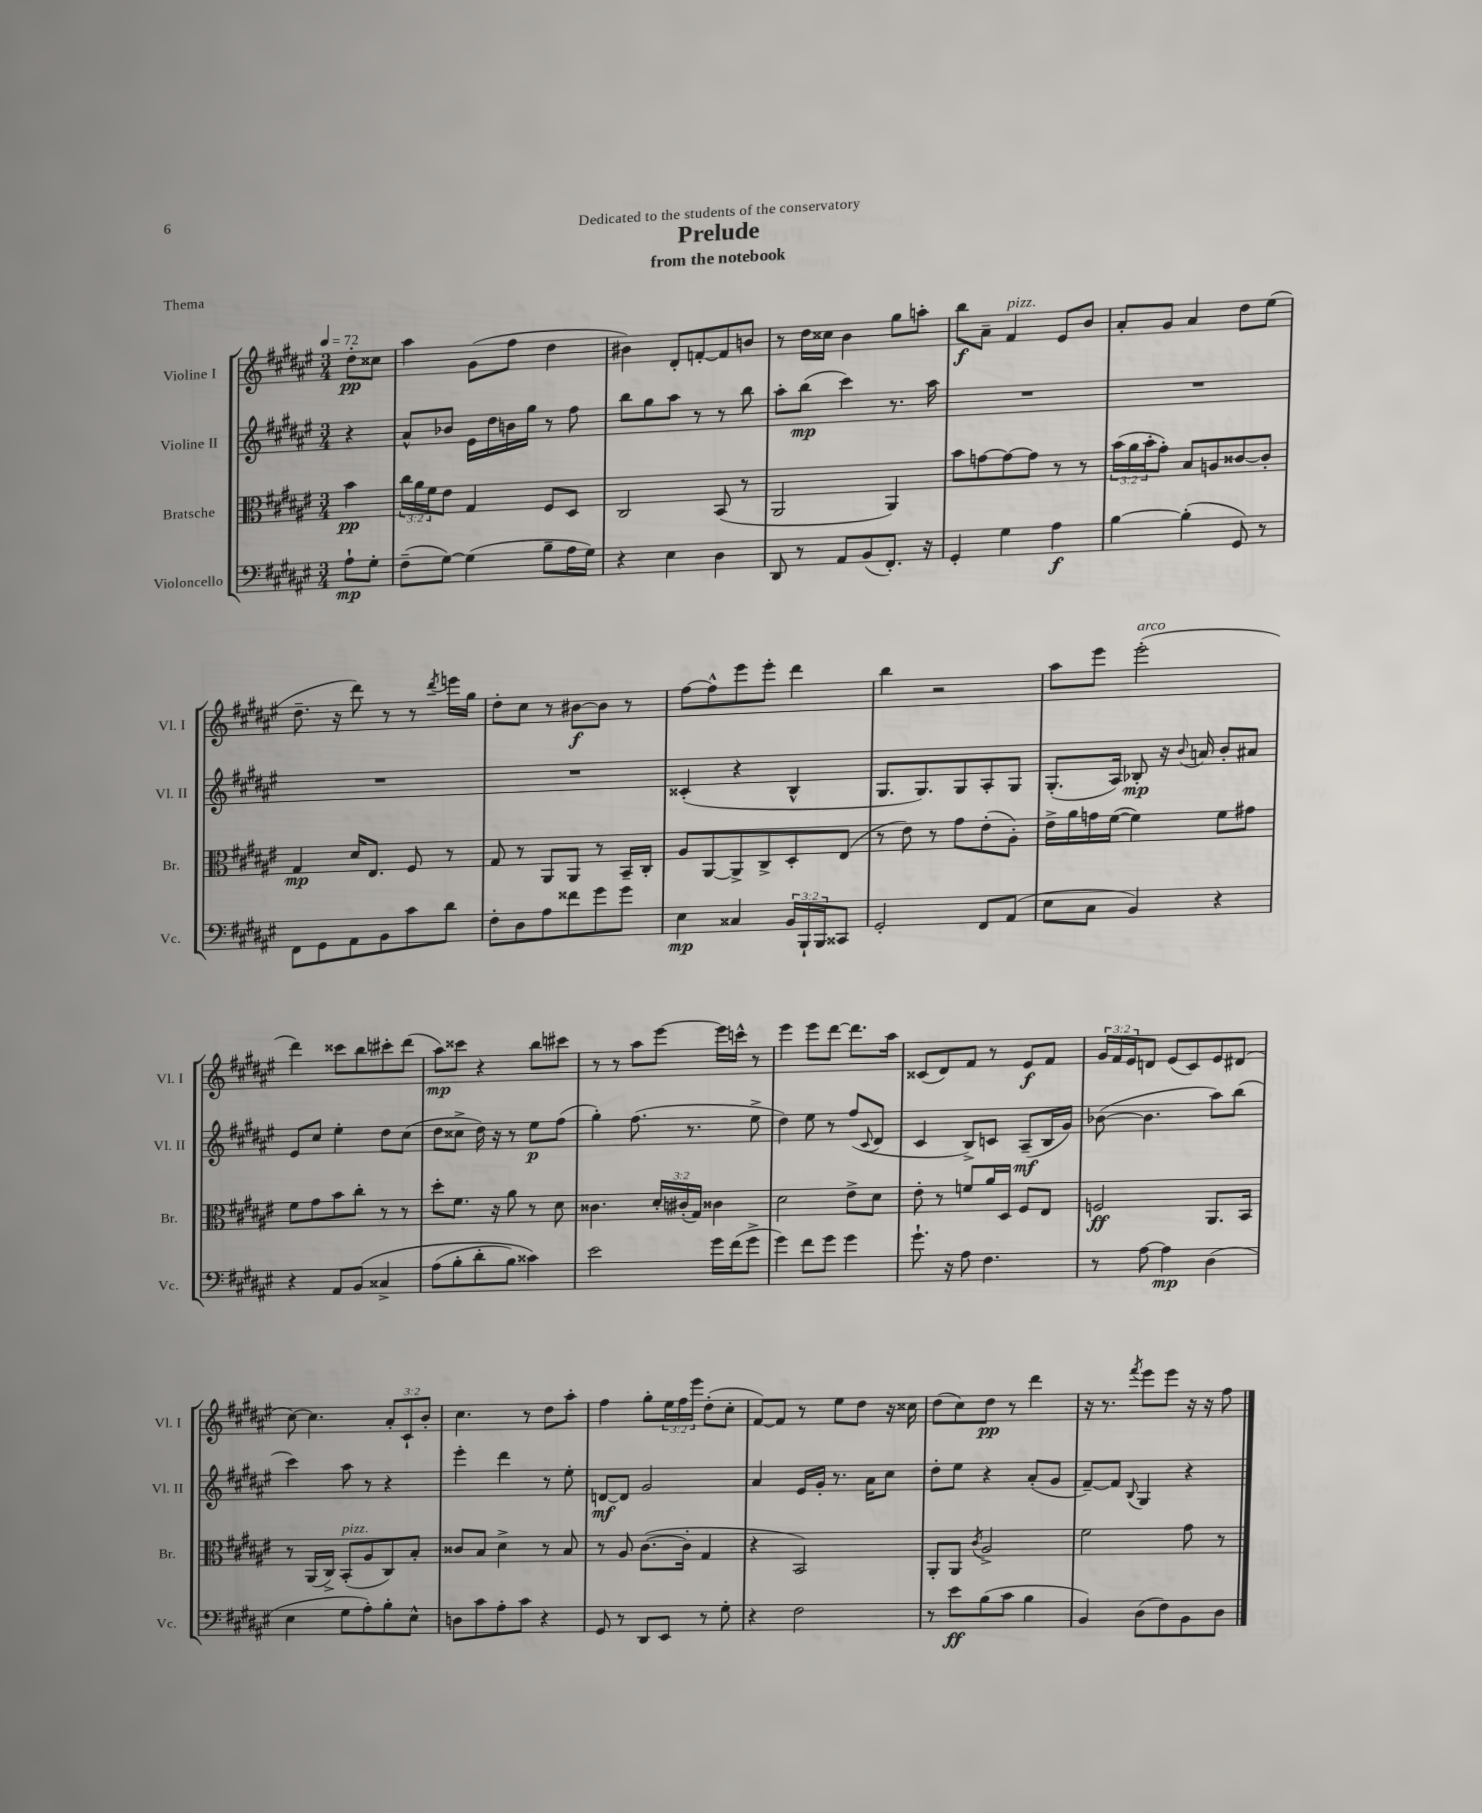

**kern	**kern	**kern	**kern
*staff4	*staff3	*staff2	*staff1
*clefF4	*clefC3	*clefG2	*clefG2
*k[f#c#g#d#a#e#]	*k[f#c#g#d#a#e#]	*k[f#c#g#d#a#e#]	*k[f#c#g#d#a#e#]
*M3/4	*M3/4	*M3/4	*M3/4
*MM72	*MM72	*MM72	*MM72
8A#`	4b	4r	8dd#'
8G#'	.	.	8cc##
=	=	=	=
(8F#~	24cc#	8a#^^	4aa#
.	24a#	.	.
.	24f#	.	.
[8G#)	8e#	8b-	.
(4G#]	4G#	16e#	(8g#
.	.	16dd#	.
.	.	16b	8ff#
.	.	16gg#	.
8B~	8F#	8r	4dd#
16A#	8D#	8ff#	.
16G#)	.	.	.
=	=	=	=
4r	2C#	8bb	4b#)
.	.	8gg#	.
4E#	.	8aa#	8d#'
.	.	8r	[8f'
4D#	(8BB	8r	8f]
.	8r	8bb	8b
=	=	=	=
8DD#	2AA#	8aa#'	8r
8r	.	(8bb	16dd#
.	.	.	16cc##
8AA#	.	4ccc#)	4b
(8BB	.	.	.
8.FF#')	4AA#)	8.r	8gg#
.	.	.	8aa'
16r	.	16aa#	.
=	=	=	=
4GG#'	8b	2.r	8bb
.	[8g	.	8a#~
4G#	8g_	.	4f#
.	8g]	.	.
4A#	8r	.	8e#
.	8r	.	8b
=	=	=	=
[4B	(24b	2.r	8a#'
.	24a#	.	.
.	24b'	.	.
.	8g#')	.	8g#
(4B']	8B	.	4a#
.	8A	.	.
8GG#)	[8c##	.	8dd#
8r	8c##']	.	(8ee#
=	=	=	=
8FF#	4G#	2.r	8.dd#~
8GG#	.	.	.
.	.	.	16r
8AA#	16d#	.	8ddd#)
.	8.E#	.	.
8BB	.	.	8r
8c#	8F#	.	8r
.	.	.	8qddd#
8d#	8r	.	16eee
.	.	.	16gg#
=	=	=	=
8F#'	8G#	2.r	8dd#'
8D#	8r	.	8cc#
8A#	8AA#	.	8r
8f##	8AA#	.	[8b#
8g#	8r	.	8b#]
8g#	16BB~	.	8r
.	16C#'	.	.
=	=	=	=
4E#	8A#	(4c##'	[8ff#
.	[8AA#	.	8ff#^^]
4C##	8AA#^]	4r	8eee#
.	8C#^	.	8eee#'
24BB	8D#'	4B^^	4ddd#
24BBB`	.	.	.
24BBB	.	.	.
8CC##	(8E#	.	.
=	=	=	=
2GG#'	8r	8.G#	4bb
.	8e#)	.	.
.	.	8.G#)	.
.	8r	.	2r
.	8g#	8G#	.
8FF#	(8e#'	8A#'	.
(8AA#	8A#')	8G#	.
=	=	=	=
8E#	16e#^	(8.G#'	8aa#
.	16a#	.	.
8C#	16g	.	8eee#
.	([16f#	16A#)	.
4BB)	4f#])	8B-'	(2eee#'
.	.	16r	.
.	.	8qqb	.
.	.	16a	.
4r	8f#	8b'	.
.	8g#	8a#	.
=	=	=	=
4r	8f#	8e#	4ddd#)
.	8g#	8cc#	.
8AA#	8b	4ee#'	8ccc##
&(8BB	8cc#'	.	8bb
4C##^	8r	8dd#	8ccc#'
.	8r	(8cc#	(8ddd#
=	=	=	=
(8A#	8dd#'	8dd#	8aa#)
8B'	8.f#	8cc##^	8ccc##
8d#'	.	16dd#)	4r
.	16r	16r	.
8B)	8a#	8r	.
4c##&)	8r	8ee#	8bb
.	8d#	(8ff#	8ccc#
=	=	=	=
2e#	4.c##	4gg#')	8r
.	.	.	8r
.	.	(8.ff#	8aa#
.	24d#'	.	[8eee#
.	(24c#'	.	.
.	.	8.r	.
.	24G#)	.	.
16g#	4c##	.	16eee#]
(16f#	.	.	16ccc^^
8g#^	.	8ee#^	8r
=	=	=	=
4g#)	2d#	4dd#)	4eee#
8f#	.	8ee#	8eee#
8g#	.	8r	[8ddd#
4g#	8e#^	(8ff#	8.ddd#]
.	.	8qqc#	.
.	8d#	8d#	.
.	.	.	16aa#
=	=	=	=
8.g#`	8e#'	4c#	(8c##
.	8r	.	8d#)
16r	.	.	.
8A#	8f	8B^)	8f#
4.F#	16a#	8c	8r
.	16D#	.	.
.	8F#	(8A#~	8e#
.	8E#	16B	8f#
.	.	16g#)	.
=	=	=	=
8r	2F	([8b-	24g#
.	.	.	24f#
.	.	.	24e#
[8A#	.	4.b-]	8d
4A#]	.	.	(8e#
.	.	.	8c#)
(4D#	8.AA#	8aa#)	8e#
.	.	(8bb	(8d#
.	16BB	.	.
=	=	=	=
4E#	8r	4ccc#)	[8cc#)
.	(16AA#	.	4.cc#]
.	16C#^)	.	.
8G#	(8BB'	8aa#	.
8A#')	8A#	8r	.
8B'	8C#)	4r	12a#'
.	.	.	12c#`
8E#^^	8B'	.	.
.	.	.	12b'
=	=	=	=
8D	8c##	4eee#'	4.cc#
8c#	8B	.	.
8A#'	4d#^	4ddd#	.
8c#	.	.	8r
4r	8r	8r	8dd#
.	8B	8ee#'	8aa#'
=	=	=	=
8GG#	8r	[8d	4ff#
8r	8A#	8d]	.
8DD#	([8.c#	2g#	8gg#'
8EE#	.	.	24ee#
.	.	.	24ff#
.	16c#']	.	.
.	.	.	24eee#
8r	4G#	.	(8dd#'
8G#'	.	.	8cc#'
=	=	=	=
4r	4r	4a#	[8f#)
.	.	.	8f#]
2F#	2BB)	16e#	8r
.	.	16g#'	.
.	.	8.r	8ee#
.	.	.	8dd#
.	.	16a#	.
.	.	8cc#	16r
.	.	.	16cc##
=	=	=	=
8r	8AA#'	8dd#'	(8dd#
8e#	8AA#	8ee#	8cc#)
.	8qc#	.	.
(8B	2A#^	4r	8dd#
8c#	.	.	8r
4B	.	(8a#'	4ddd#
.	.	8g#	.
=	=	=	=
4BB)	2f#	[8f#~)	16r
.	.	.	8.r
.	.	8f#]	.
.	.	8qqB	8qfff#
(8D#	.	4G#	8eee#
8F#)	.	.	8eee#
8BB	8g#	4r	16r
.	.	.	16r
8D#	8r	.	8ff#
==	==	==	==
*-	*-	*-	*-
